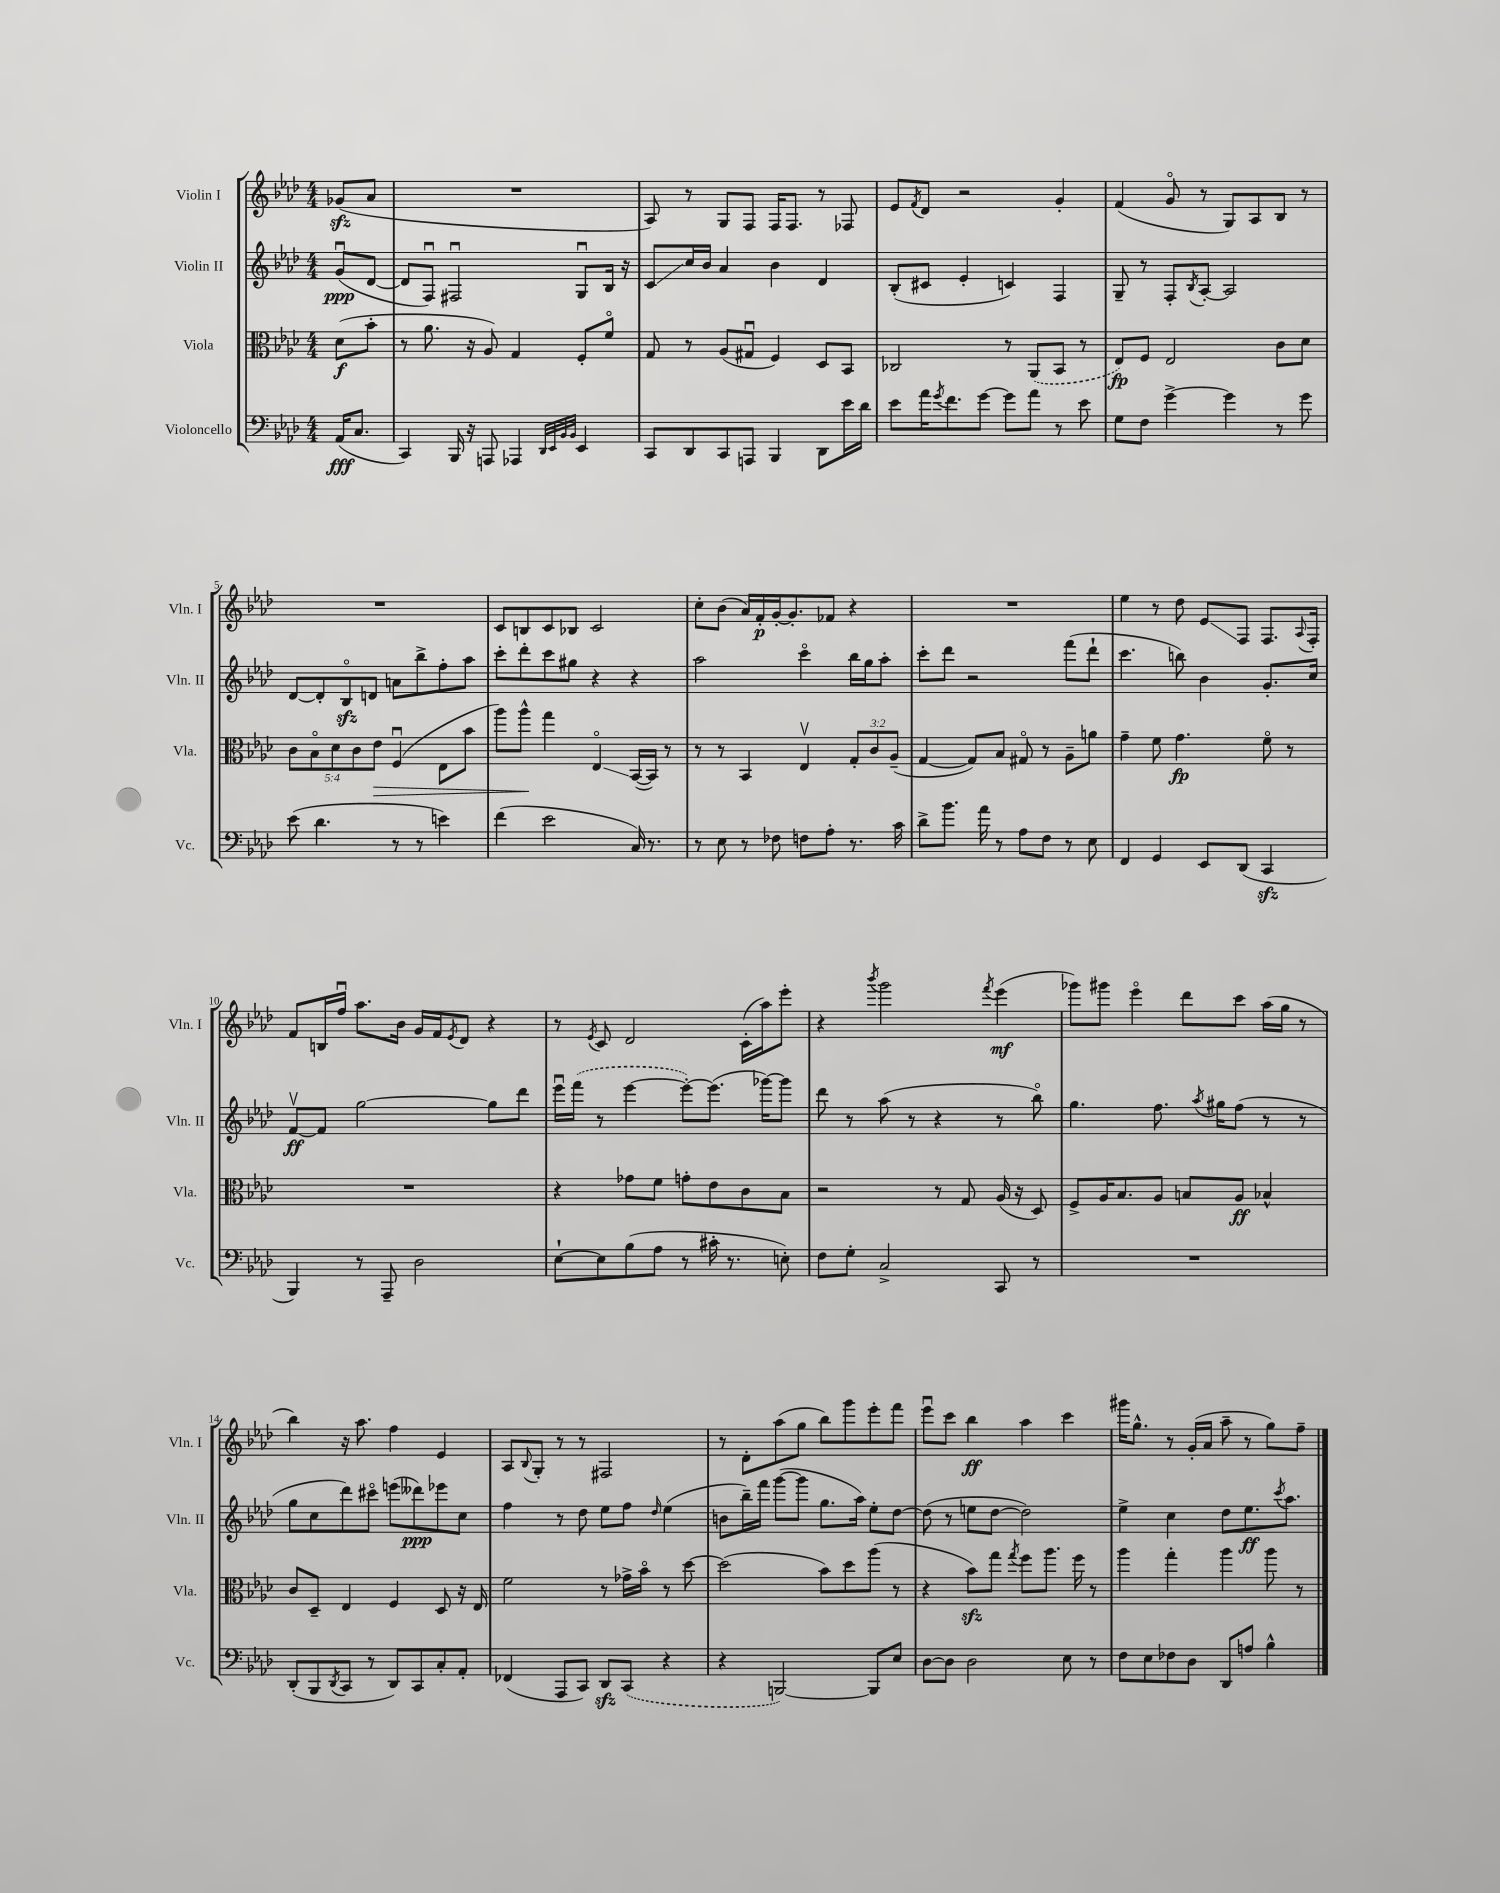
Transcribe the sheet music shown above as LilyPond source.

<<
\new StaffGroup <<
\new Staff = "s0" \with { instrumentName = "Violin I" shortInstrumentName = "Vln. I" } {
    \clef treble \key aes \major \numericTimeSignature \time 4/4 \partial 4
    ges'8\sfz( aes'8 |
    R1 |
    aes8) r8 g8 f8 f16 f8. r8 fes8 |
    ees'8 \acciaccatura { f'8 } des'8 r2 g'4-. |
    f'4( g'8\flageolet r8 g8) aes8 bes8 r8 |
    R1 |
    c'8 b8 c'8 bes8 c'2 |
    c''8-. bes'8( aes'16) f'16-.\p g'16~-. g'8.-. fes'8 r4 |
    R1 |
    ees''4 r8 des''8 ees'8\glissando f8 f8. \appoggiatura { aes8 } f16-. |
    f'8 b16 f''16\downbow aes''8. bes'16 g'16 f'16 \acciaccatura { ees'8 } des'8 r4 |
    r8 \acciaccatura { ees'8 } c'8 des'2 c'16-.( aes''16) ees'''8-. |
    r4 \acciaccatura { bes'''8 } g'''2 \acciaccatura { f'''8 } ees'''4\mf( |
    ges'''8) gis'''8 ees'''4\flageolet des'''8 c'''8 aes''16( g''16 r8 |
    bes''4) r16 aes''8. f''4 ees'4 |
    aes8 \appoggiatura { bes8 } g8-. r8 r8 fis2 |
    r8 des'8-. aes''8( g''8 bes''8) g'''8 ees'''8-. f'''8 |
    ees'''8\downbow c'''8 bes''4\ff aes''4 c'''4 |
    gis'''16 g''8.-^ r8 g'16-.( aes'16 aes''8-- r8 g''8) f''8-- \bar "|." |
}
\new Staff = "s1" \with { instrumentName = "Violin II" shortInstrumentName = "Vln. II" } {
    \clef treble \key aes \major \numericTimeSignature \time 4/4 \partial 4
    g'8\downbow\ppp( des'8~ |
    des'8 f8\downbow) fis2\downbow g8\downbow bes16 r16 |
    c'8\glissando c''16 bes'16 aes'4 bes'4 des'4 |
    bes8-.( cis'8 ees'4-. c'4) f4 |
    g8-- r8 f8-. \acciaccatura { bes8 } aes8~-. aes2 |
    des'8~ des'8-. bes8\flageolet\sfz d'8 a'8 bes''8-> f''8-. aes''8 |
    c'''8-. des'''8-. c'''8 gis''8 r4 r4 |
    aes''2 c'''4\flageolet bes''16 g''16 aes''8-. |
    c'''8-. des'''8 r2 f'''8( des'''8-! |
    c'''4. b''8) bes'4 g'8.-. c''16 |
    f'8~\upbow\ff f'8 g''2~ g''8 des'''8 |
    ees'''16\downbow \once \slurDashed f'''16( r8 ees'''4~ ees'''8~-.) ees'''8.( ges'''16~) ges'''8 |
    des'''8 r8 aes''8( r8 r4 r8 bes''8\flageolet) |
    g''4. f''8. \acciaccatura { aes''8 } gis''16 f''8( r8 r8 |
    g''8 c''8 des'''8) cis'''8\flageolet e'''8( deses'''8\ppp) ees'''8 c''8 |
    f''4 r8 des''8 ees''8 f''8 \grace { des''16 } ees''4( |
    b'8 bes''16--) f'''16 g'''8~( g'''8 g''8. aes''16) ees''8-. des''8~ |
    des''8( r8 e''8 des''8~ des''2) |
    ees''4-> c''4 des''8 ees''8.\ff \acciaccatura { c'''8 } aes''8. \bar "|." |
}
\new Staff = "s2" \with { instrumentName = "Viola" shortInstrumentName = "Vla." } {
    \clef alto \key aes \major \numericTimeSignature \time 4/4 \override Staff.TupletNumber.text = #tuplet-number::calc-fraction-text \partial 4
    des'8\f( bes'8-. |
    r8 aes'8. r16 aes8) g4 f8-. f'8\flageolet |
    g8 r8 aes8( gis8\downbow f4) des8 bes,8 |
    ces2 r8 \once \slurDashed aes,8( bes,8 r8 |
    ees8\fp) f8 ees2 c'8 des'8 |
    \tuplet 5/4 { c'8 bes8\flageolet des'8 c'8 ees'8\> } f4\downbow( ees8 bes'8 |
    aes''8) aes''8-^\! g''4 ees4\flageolet\glissando bes,16~( bes,16) r8 |
    r8 r8 bes,4 ees4\upbow \tuplet 3/2 { g8-. c'8 aes8--( } |
    g4~ g8) bes8 gis8\flageolet r8 aes8-- a'8 |
    g'4-- f'8 g'4.\fp f'8\flageolet r8 |
    R1 |
    r4 ges'8 f'8 g'8-. ees'8 c'8 bes8 |
    r2 r8 g8 aes16( r16 des8) |
    f8-> aes16 bes8. aes8 b8 aes8\ff bes4-^ |
    c'8 des8-- ees4 f4 des8 r16 ees16 |
    f'2 r8 ges'16-> bes'16\flageolet r8 des''8~ |
    des''2( bes'8) des''8 aes''8( r8 |
    r4 bes'8\sfz) g''8 \acciaccatura { g''8 } f''8 aes''8. f''16 r8 |
    aes''4 g''4-. aes''4 aes''8 r8 \bar "|." |
}
\new Staff = "s3" \with { instrumentName = "Violoncello" shortInstrumentName = "Vc." } {
    \clef bass \key aes \major \numericTimeSignature \time 4/4 \partial 4
    aes,16\fff( c8. |
    c,4) bes,,16 r16 a,,8 aes,,4 \grace { des,32 ees,32 bes,32 bes,32 } ees,4 |
    c,8 des,8 c,8 a,,8 bes,,4 des,8 ees'16 des'16 |
    ees'8 aes'16 \acciaccatura { g'8 } f'8. g'8~ g'8 aes'8 r8 ees'8 |
    g8 f8 g'4~-> g'4 r8 g'8 |
    ees'8( des'4. r8 r8 e'4) |
    f'4( ees'2 c16) r8. |
    r8 ees8 r8 fes8 f8 aes8-. r8. c'16 |
    des'8-> bes'8. aes'16 r8 aes8 f8 r8 ees8 |
    f,4 g,4 ees,8 des,8( c,4\sfz |
    bes,,4) r8 aes,,8-- des2 |
    ees8~-! ees8 bes8( aes8 r8 cis'16-. r8. e8-.) |
    f8 g8-. c2-> c,8 r8 |
    R1 |
    des,8-.( bes,,8 \acciaccatura { des,8 } c,8 r8 des,8) c,8 c8-. aes,8-. |
    fes,4( aes,,8 c,8) des,8\sfz \once \slurDashed c,8( r4 |
    r4 b,,2~) b,,8 ees8 |
    des8~ des8 des2 ees8 r8 |
    f8 ees8 fes8 des8 des,8 a8 bes4-^ \bar "|." |
}
>>
>>
